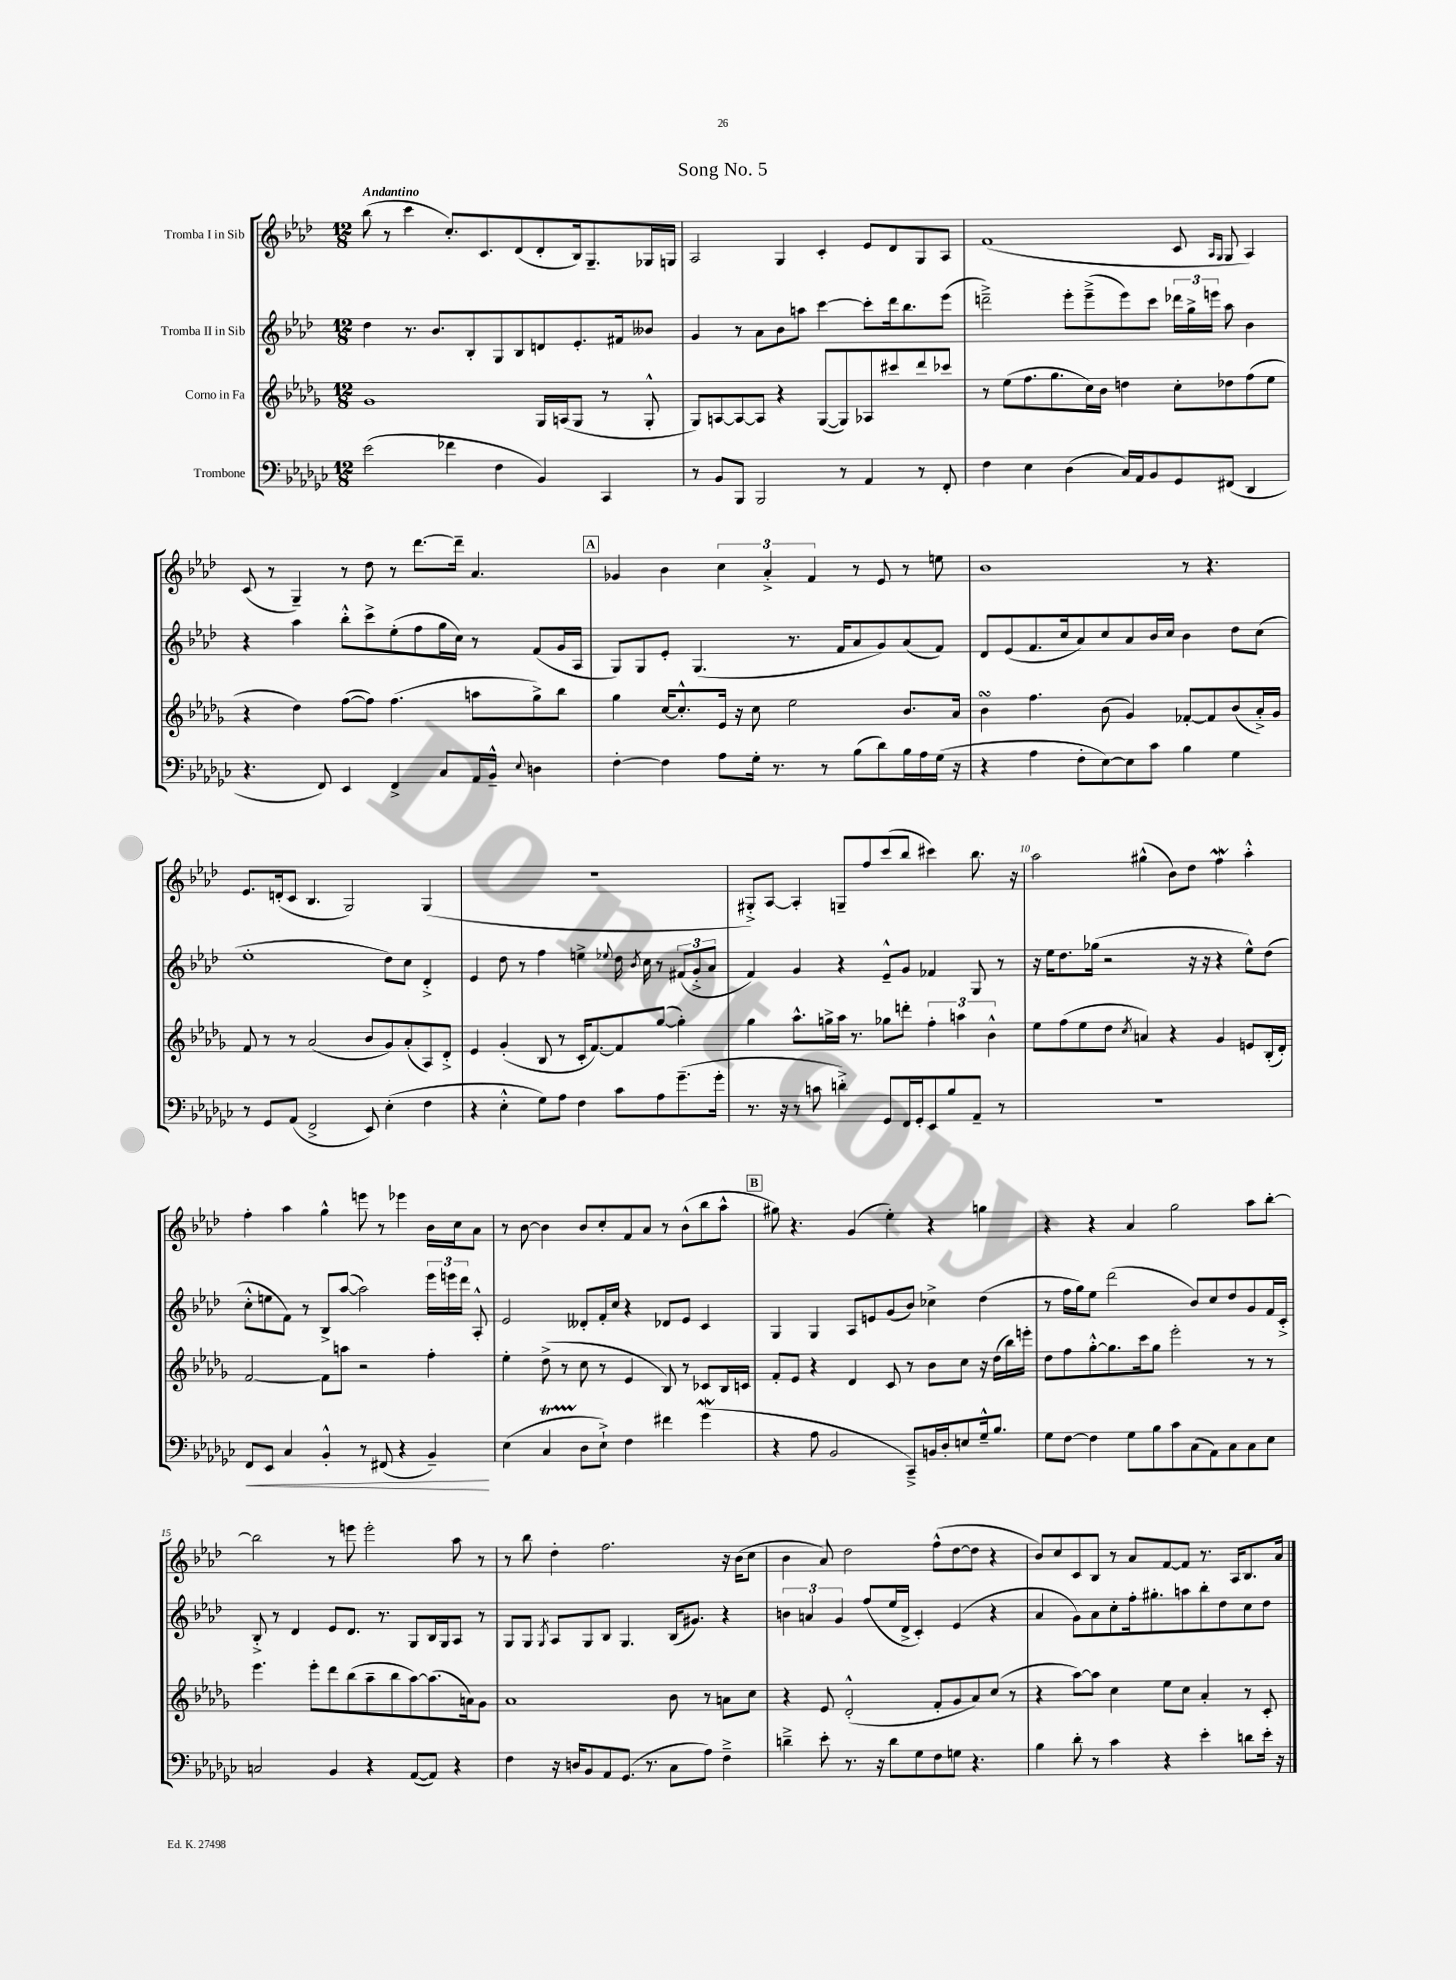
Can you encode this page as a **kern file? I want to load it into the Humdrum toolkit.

**kern	**kern	**kern	**kern
*staff4	*staff3	*staff2	*staff1
*clefF4	*clefG2	*clefG2	*clefG2
*k[b-e-a-d-g-c-]	*k[b-e-a-d-g-]	*k[b-e-a-d-]	*k[b-e-a-d-]
*M12/8	*M12/8	*M12/8	*M12/8
(2e-	1g-	4dd-	(8bb-
.	.	.	8r
.	.	8.r	4ccc
.	.	8.b-	.
4f-	.	.	8.cc')
.	.	8B-'	.
.	.	.	8.c
4F	.	8G	.
.	.	8B-	(8d-
4BB-)	16G-	8d	8d-'
.	(16A	.	.
.	8G-	8.e-'	16B-)
.	.	.	8.G~
4CC-	8r	.	.
.	.	16f#	.
.	8G-'^^	8b--	16G-
.	.	.	16G
=	=	=	=
8r	8G-)	4g	2A-
8BB-	[8A	.	.
8BBB-	8A_	8r	.
2BBB-	8A]	8a-	.
.	4r	8b-	4G
.	.	8aa	.
.	([8G-	[4ccc	4c'
8r	8G-])	.	.
4AA-	8A-	8ccc']	8e-
.	8ccc#	16ddd-	8d-
.	.	8.bb-	.
8r	8ddd-	.	8G
8FF'	8ccc-	(8eee-	8A-
=	=	=	=
4F	8r	2ddd~^)	(1f
.	(8ee-	.	.
4E-	8.ff	.	.
.	8.gg-	.	.
(4D-	.	8eee-'	.
.	16cc)	(8eee-~^	.
.	16b-	.	.
16C-)	4dd	8eee-)	.
16AA-	.	.	.
8BB-	.	8ccc	.
8GG-	8cc'	24ddd-	8c
.	.	24gg^	.
.	.	24eee	.
.	.	.	16qqA-
.	.	.	16qqG
(8FF#	8dd-	8aa-	8G
4DD-	(8ff	4b-	4A-)
.	8ee-	.	.
=	=	=	=
4.r	4r	4r	(8c
.	.	.	8r
.	4dd-)	4aa-	4G~)
8FF)	.	.	.
4EE-	([8ff	8bb-'^^	8r
.	8ff])	8ccc^	8dd-
4FF^	(4.ff	(8ee-'	8r
.	.	8ff	[8.ddd-
8C-	.	16gg	.
.	.	16cc)	16ddd-~]
16AA-	8aa	8r	4.a-
16BB-~^^	.	.	.
8qqE-	.	.	.
4D	8gg-^)	(8f	.
.	8bb-	16g	.
.	.	16A-	.
=	=	=	=
[4F'	4gg-	8G)	4g-
.	.	8G	.
4F]	[16cc	8e-'	4b-
.	8.cc'^^]	.	.
.	.	(4.G	.
8A-	16e-	.	6cc
.	16r	.	.
16G-'	8cc	.	.
.	.	.	6a-'^
8.r	.	.	.
.	2ee-	8.r	.
.	.	.	6f
8r	.	.	.
.	.	16f	.
(8B-	.	8a-	8r
8d-)	.	8g)	8e-
16B-	8.b-	(8a-	8r
16A-	.	.	.
(16G-	.	8f)	8ee
16r	16a-	.	.
=	=	=	=
4r	4b-	8d-	1b-
.	.	(8e-	.
4A-	4.ff	8.f	.
.	.	16cc	.
8F'	.	8a-)	.
[8E-)	(8b-	8cc	.
8E-]	4g-)	8a-	.
8c-	.	16b-	.
.	.	16cc	.
4B-	[8f-'	4b-	8r
.	8f-]	.	4.r
4G-	(8b-	8dd-	.
.	16a-'^)	(8cc	.
.	16g-	.	.
=	=	=	=
8r	8f	1ee-'	8.e-
8GG-	8r	.	.
.	.	.	(16d'
(8AA-	8r	.	8c
2FF^	(2a-	.	4.B-
.	.	.	2G)
8EE-)	8b-	.	.
(4E-'	8g-)	8dd-)	.
.	(8a-'	8cc	.
4F	8A-)	4d-'^	(4G
.	8d-'^	.	.
=	=	=	=
4r	4e-	4e-	1.r
4E-'^^	(4g-'	8dd-	.
.	.	8r	.
8G-)	8B-	4ff	.
8A-	8r	.	.
4F	16c'	4ee^	.
.	[8.f)	.	.
.	.	8qqee-	.
8c-	8f]	16dd-	.
.	.	8qb-	.
.	.	16cc	.
8A-	([8gg-	8r	.
(8.g-~	4gg-'])	(12f#	.
.	.	12g'^	.
.	.	12a-	.
16g-'	.	.	.
=	=	=	=
8.r	4gg-	4f)	8G#'^)
.	.	.	[8A-
16r	.	.	.
8r	8.aa-^^	4g	4A-']
8c	.	.	.
.	16gg^	.	.
4d'^)	16aa-	4r	8G~
.	8.r	.	.
.	.	.	8ff
8GG-	8gg-	8e-~^^	(8ccc
16FF	8ddd'	8g	8bb-
16GG-'	.	.	.
8EE-	6ff'	4f-	4ccc#)
8B-	.	.	.
.	6aa	.	.
8AA-~	.	8G	8.bb-
.	6b-^^	.	.
8r	.	8r	.
.	.	.	16r
=	=	=	=
1.r	8ee-	16r	2aa-
.	.	16ee-	.
.	(8ff	8.dd-	.
.	8ee-	.	.
.	.	(16gg-	.
.	8dd-	2r	.
.	8qcc	.	.
.	4a)	.	(4gg#^^
.	4r	.	8b-)
.	.	16r	8dd-
.	.	16r	.
.	4g-	4r	4ff
.	8e	8ee-^^)	4aa-'^^
.	(16B-'	(8dd-	.
.	16d-')	.	.
=	=	=	=
8FF	[2f	8cc'^^	4ff'
8EE-	.	8ee	.
4C-	.	8f)	4aa-
.	.	8r	.
4BB-'^^	8f]	8B-^	4gg^^
.	8aa	([8aa-	.
8r	2r	2aa-])	8eee
(8FF#	.	.	8r
4r	.	.	4eee-
4BB-~)	4ff'	24eee-	16b-
.	.	24eee	.
.	.	.	16cc
.	.	24ddd-	.
.	.	8A-'^^	8a-
=	=	=	=
(4E-	4ee-'	2e-	8r
.	.	.	[8b-
4C-	(8dd-^	.	4b-]
.	8r	.	.
8D-	8cc	8d--'	8b-
8E-`^)	8r	16f'	8cc'
.	.	16cc	.
4F	4e-	4r	8f
.	.	.	8a-
4f#	8B-)	8d-	8r
.	8r	8e-	(8b-^^
(4g-	8c-	4c	8bb-
.	16B-	.	8aa-^^
.	16c	.	.
=	=	=	=
4r	8f'	4G	8gg#)
.	8e-	.	4.r
8A-	4r	4G	.
2BB-	.	.	.
.	4d-	8A-	(4g
.	.	8e	.
.	8c	(8g	4ee-')
8CC-~^)	8r	8b-)	.
16BB	8b-	4cc-^	4r
16D-'	.	.	.
8E	8cc	.	.
16G-~^^	16r	(4dd-	4gg
8.B-	(16dd-	.	.
.	16bb-)	.	.
.	16eee'	.	.
=	=	=	=
8G-	8dd-	8r	4r
[8F	8ff	16ff	.
.	.	16gg)	.
4F]	[8gg-'^^	8ee-	4r
.	8.gg-]	(2ddd-	.
8G-	.	.	4a-
.	16ccc	.	.
8B-	8gg-	.	.
8c-	2eee-'	.	2gg
(8C-	.	8b-)	.
8AA-)	.	8cc	.
8C-	.	8dd-	.
8C-	8r	8g	8aa-
8E-	8r	16f	[8bb-'
.	.	16c'^	.
=	=	=	=
2C	4.eee-	8B-'^	2bb-]
.	.	8r	.
.	.	4d-	.
.	8eee-'	.	.
4BB-	8ddd-	8e-	8r
.	(8bb-	8.d-	8eee
4r	8aa-~	.	2eee'
.	.	8.r	.
.	8bb-	.	.
([8AA-	[8aa-)	8G	.
8AA-])	(8.aa-]	16B-	.
.	.	16G	.
4r	.	8A-	8aa-
.	16a)	.	.
.	8g-	8r	8r
=	=	=	=
4F	1a-	8G	8r
.	.	8G	8bb-
.	.	8qG	.
16r	.	8A-	4dd-'
16D	.	.	.
8BB-	.	8G	.
8AA-	.	8B-	2.ff
(8.GG-	.	4.G	.
8.r	.	.	.
8C-	8b-	(16B-	.
.	.	8.g#)	.
8A-)	8r	.	.
4F~^	8a	4r	16r
.	.	.	(16b-
.	8cc	.	8cc
=	=	=	=
4d~^	4r	6b	4b-
.	.	6a	.
8e-'	8e-	.	8a-)
.	.	6g	.
8.r	(2d-'^^	.	2dd-
.	.	(8ff	.
16r	.	.	.
8d	.	16ee-	.
.	.	16d-^	.
8G-	.	4c')	.
8F	8f'	.	(8ff^^
8G	8g-	(4e-	[8dd-
4.r	8a-)	.	8dd-]
.	(8cc	4r	4r
.	8r	.	.
=	=	=	=
4B-	4r	4a-	8b-)
.	.	.	8cc
8d-'	[8aa-)	8g)	8c
8r	8aa-]	8a-	8B-
4c-	4cc	8cc'	8r
.	.	16ff'	8a-
.	.	8.gg#'	.
4r	8ee-	.	[8f
.	8cc	8aa	8f]
4e-'	4a-'	8bb-'	8.r
.	.	8dd-	.
.	.	.	16A-
8d	8r	8cc	8.B-
16e-'	8c'	8dd-	.
16r	.	.	16a-
==	==	==	==
*-	*-	*-	*-
